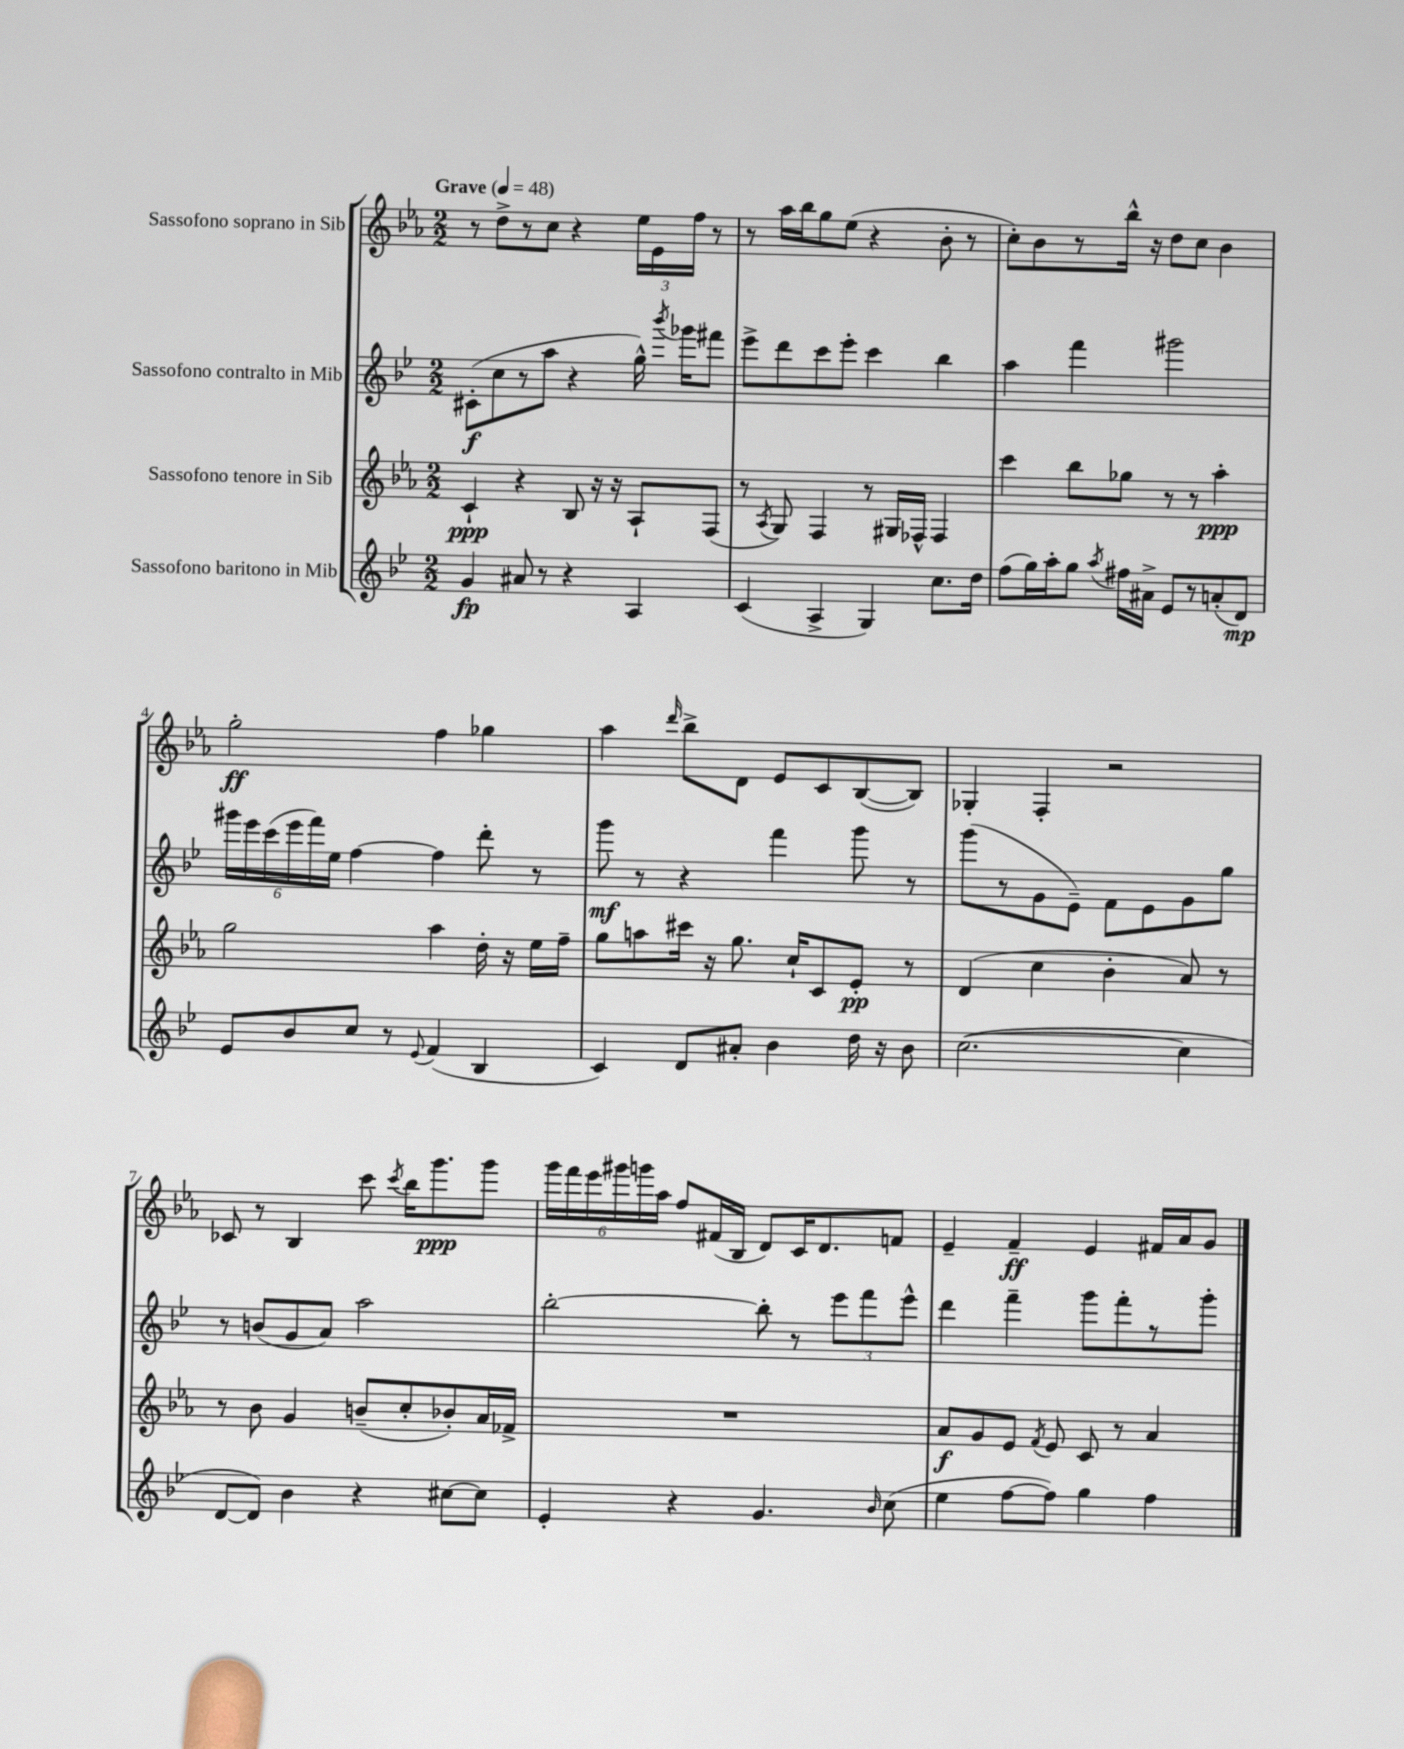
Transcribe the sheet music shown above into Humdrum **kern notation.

**kern	**kern	**kern	**kern
*staff4	*staff3	*staff2	*staff1
*clefG2	*clefG2	*clefG2	*clefG2
*k[b-e-]	*k[b-e-a-]	*k[b-e-]	*k[b-e-a-]
*M2/2	*M2/2	*M2/2	*M2/2
*MM48	*MM48	*MM48	*MM48
4g	4c`	(8c#'	8r
.	.	8cc	8dd^
8a#	4r	8r	8r
8r	.	8aa	8cc
4r	8B-	4r	4r
.	16r	.	.
.	16r	.	.
4A	8A-`	16gg^^)	24ee-
.	.	.	24e-
.	.	8qbbb-	.
.	.	16ggg-	.
.	.	.	24ff
.	(8F	8fff#	8r
=	=	=	=
(4c	8r	8eee-^	8r
.	8qA-	.	.
.	8G)	8ddd	16aa-
.	.	.	16bb-
4A^	4F	8ccc	8gg
.	.	8eee-'	(8ee-
4G)	8r	4ccc	4r
.	16G#	.	.
.	16F-^^	.	.
8.cc	4F-	4bb-	8b-'
.	.	.	8r
16dd	.	.	.
=	=	=	=
(8ff	4ccc	4aa	8cc')
16gg)	.	.	8b-
16aa'	.	.	.
8gg	8bb-	4fff	8r
8qaa	.	.	.
16ff#	8gg-	.	16bb-^^
16a#^	.	.	16r
8e-	8r	2ggg#	8dd
8r	8r	.	8cc
(8a'	4aa-'	.	4b-
8d)	.	.	.
=	=	=	=
8e-	2gg	24ggg#	2gg'
.	.	24eee-	.
.	.	(24ccc	.
8b-	.	24eee-	.
.	.	24fff)	.
.	.	24ee-	.
8cc	.	[4ff	.
8r	.	.	.
8qqe-	.	.	.
(4f	4aa-	4ff]	4ff
4B-	16dd'	8ddd'	4gg-
.	16r	.	.
.	16ee-	8r	.
.	16ff~	.	.
=	=	=	=
4c)	8gg	8ggg	4aa-
.	8aa	8r	.
.	.	.	16qqddd
8d	16ccc#	4r	8bb-^
.	16r	.	.
8a#'	8.gg	.	8d
4b-	.	4fff	8e-
.	16cc`	.	.
.	8c	.	8c
16dd	8e-'	8ggg	([8B-
16r	.	.	.
8b-	8r	8r	8B-])
=	=	=	=
([2.cc	(4d	(8ggg	4G-'
.	.	8r	.
.	4cc	8g	4F'
.	.	8e-~)	.
.	4b-'	8f	2r
.	.	8e-	.
4cc]	8a-)	8g	.
.	8r	8gg	.
=	=	=	=
[8d	8r	8r	8c-
8d])	8b-	(8b	8r
4b-	4g	8g	4B-
.	.	8a)	.
4r	(8b~	2aa	8ccc
.	.	.	8qccc
.	8cc'	.	16bb-
.	.	.	8.ggg
[8cc#	8b-')	.	.
8cc#]	16a-	.	8ggg
.	16f-^	.	.
=	=	=	=
4e-'	1r	[2bb-'	24ggg
.	.	.	24fff
.	.	.	24eee-
.	.	.	24ggg#
.	.	.	24ggg
.	.	.	24aa-
4r	.	.	8ff
.	.	.	(16f#
.	.	.	16B-
4.g	.	8bb-']	8d)
.	.	8r	16c
.	.	.	8.d
.	.	12eee-	.
.	.	12fff	.
16qqb-	.	.	.
(8cc	.	.	8f
.	.	12eee-^^	.
=	=	=	=
4ee-	8a-	4ddd	4e-~
.	8g	.	.
[8ff	8e-	4fff~	4f~
.	8qf	.	.
8ff])	8e-	.	.
4gg	8c	8ggg	4e-
.	8r	8fff'	.
4ff	4a-	8r	16f#
.	.	.	16a-
.	.	8ggg'	8g
==	==	==	==
*-	*-	*-	*-
